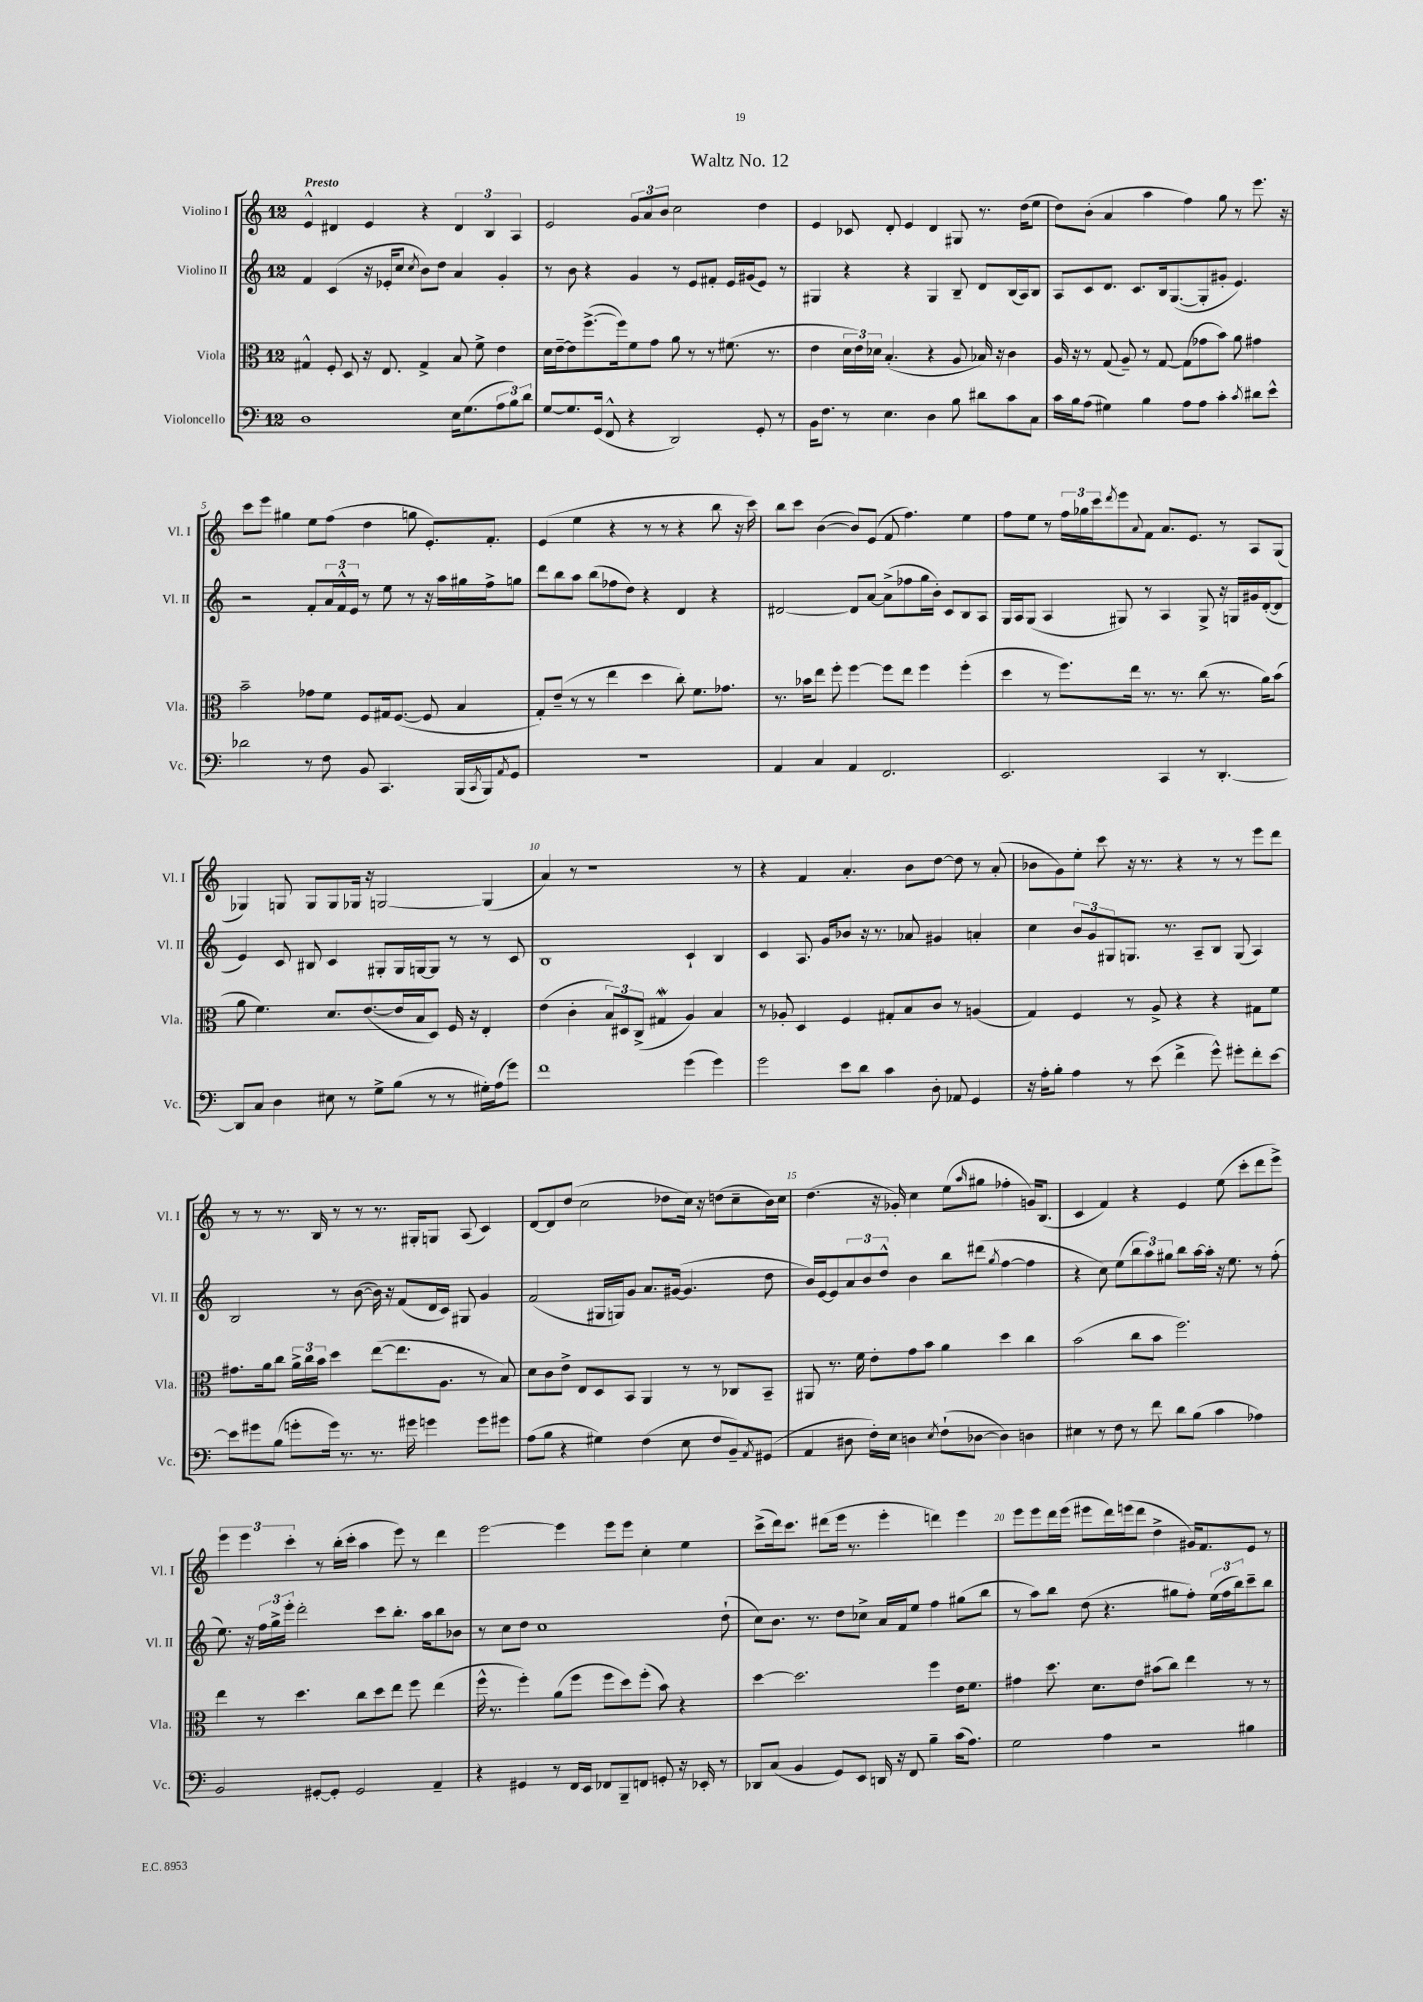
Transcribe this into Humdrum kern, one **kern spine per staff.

**kern	**kern	**kern	**kern
*staff4	*staff3	*staff2	*staff1
*clefF4	*clefC3	*clefG2	*clefG2
*k[]	*k[]	*k[]	*k[]
*M12/8	*M12/8	*M12/8	*M12/8
1D	4G#^^	4f	4e^^
.	8F'	(4c	4d#
.	8D	.	.
.	16r	16r	4e
.	8.E	16e-'	.
.	.	8cc	.
.	.	8qcc	.
.	4G#^	8b)	4r
.	.	8dd	.
16E	8B	4a	6d#
(8.G	.	.	.
.	8f^	.	.
.	.	.	6B
12A	4e	4g'	.
12B)	.	.	6A
12d	.	.	.
=	=	=	=
[8G	16d	8r	2e
.	[16e~	.	.
8.G]	8e]	8b	.
.	([8.ff^	4r	.
(16GG	.	.	.
8FF^^	.	.	.
.	16ff])	.	.
4r	8f	4g	12g
.	.	.	12a
.	8g	.	.
.	.	.	12b
2DD)	8a	8r	2cc
.	8r	8e	.
.	8r	8f#'	.
.	(8.f#	16e	.
.	.	(16g#	.
8GG'	.	8e)	4dd
.	8.r	.	.
8r	.	8r	.
=	=	=	=
16BB	4e	4G#	4e
8.F	.	.	.
8r	24d	4r	8c-
.	24e)	.	.
.	24d-	.	.
4.E	(4.B'	.	8d'
.	.	4r	4e
4D	4r	4G#	4d
8B	8A	8B~	8G#
8d#	16B-)	8d	8.r
.	16r	.	.
8c	4c	(16B	.
.	.	16A)	(16dd
8C	.	8B	8ee
=	=	=	=
16c	16A	8A	8dd)
16B	16r	.	.
(8A	8r	8c	(8b'
4G#)	(8G	8.d	4a
.	8A~)	.	.
.	.	8.c	.
4B	8r	.	4aa
.	[8G	16B	.
.	.	([8.G	.
8A	(8G]	.	4ff)
8A	8g-	8G']	.
4c'	8b)	8g#'	8gg
.	8a	4.e)	8r
8qc	.	.	.
8d#	4g#	.	8.eee
8e^^	.	.	.
.	.	.	16r
=	=	=	=
2d-	2b~	2r	8ccc
.	.	.	8eee
.	.	.	4gg#
8r	8g-	8f'	8ee
8F	8f	24a	(8ff
.	.	24f^^	.
.	.	24e	.
8BB	8F	8r	4dd
4.CC	16G#	8ee	.
.	([8.F	.	.
.	.	8r	8gg
.	8F]	16r	8.e')
.	.	16aa	.
(16BBB	4B	16gg#	.
8qCC	.	.	.
16BBB)	.	16ff^	8.f'
8qAA	.	.	.
8GG	.	8gg	.
=	=	=	=
1.r	8G')	8ddd	(4e
.	(8e~	8bb	.
.	8r	8aa	4ee
.	8r	(8bb	.
.	4ee	8ff-	4r
.	.	8dd)	.
.	4dd	4r	8r
.	.	.	8r
.	8cc')	4d	4r
.	8.f	.	.
.	.	4r	8bb
.	8.g-	.	.
.	.	.	16r
.	.	.	16ccc)
=	=	=	=
4AA	8.r	[2d#	8bb
.	.	.	8ccc
.	16b-	.	.
4C	8ee	.	([4b
.	8ff'	.	.
4AA	[4ff	8d#]	8b])
.	.	[8a	(8e
2.FF	8ff]	(8a^]	8f
.	8ee	8ff-	4.ff)
.	4ff	16gg	.
.	.	16b')	.
.	.	8c	.
.	(4ff'	8B	4ee
.	.	8A	.
=	=	=	=
2.EE	4dd	16G	8ff
.	.	16A	.
.	.	(8G	8ee
.	8r	4A	8r
.	8.ff)	.	24ff
.	.	.	24gg-
.	.	.	24ccc
.	.	.	8qddd
.	.	8G#)	8eee
.	16ee	.	.
.	.	.	8qqa
.	8.r	8r	8f
4CC	.	4A	8.a
.	8.r	.	.
.	.	.	8.e
8r	(8cc	8G#^	.
[4.DD'	8.r	16r	8r
.	.	16G	.
.	.	16g#	8A
.	16a)	([16d'	.
.	(8b	8d]	(8G
=	=	=	=
8DD]	8a	4e)	4G-)
8C	4.f)	.	.
4D	.	8c	8G
.	.	8B#	8G
8E#	8.d	4c	8G
8r	.	.	16G-
.	([8.e	.	16r
8G^	.	8G#'	[2G
(8B	16e]	16G#	.
.	16B	[16G	.
8r	8D)	8G]	.
8r	16F	8r	.
.	16r	.	.
16G#')	4E'	8r	(4G]
(16A	.	.	.
8g)	.	8c	.
=	=	=	=
1f	(4e	1B	4a)
.	4c'	.	8r
.	.	.	1r
.	12B)	.	.
.	12D#	.	.
.	(12C^	.	.
.	4G#	.	.
(4g	4A)	4c`	.
4g)	4B	4B	.
.	.	.	8r
=	=	=	=
2g	8r	4c	4r
.	8A-'	.	.
.	4D	8.A	4f
.	.	16g	.
8e	4F	8b-	4.a'
8d	.	16r	.
.	.	8.r	.
4c	8G#'	.	.
.	8B	8a-	8b
8D'	8c	4g#	[8dd
8AA-	8r	.	8dd]
4GG	(4A	4a'	8r
.	.	.	(8a'
=	=	=	=
16r	4G)	4cc	8b-
16A'	.	.	.
8B'	.	.	8g)
4A	4F	12b	8ee'
.	.	12g	.
.	.	.	8ccc
.	.	12G#	.
8r	8r	8.G	16r
.	.	.	8.r
(8e	8A^	.	.
.	.	8.r	.
4f^	4r	.	4r
.	.	8A~	.
8g^^)	4r	8B	8r
8g#'	.	(8G	8r
8f'	8G#	4A)	8eee
[8e	8f	.	8ddd
=	=	=	=
8e]	8.g#	2B	8r
8g#	.	.	8r
.	16a	.	.
(8B	8cc	.	8.r
8g'	24a^	.	.
.	24cc	.	.
.	.	.	16B
.	24b	.	.
16g)	4dd	8r	8r
8.r	.	.	.
.	.	([8b	8r
8.r	([8ee	16b])	8.r
.	.	16r	.
.	8.ee]	(8f	.
16g#	.	.	16G#'
4g	.	16d	8G
.	8.A	16c)	.
.	.	8G#	(8A
8g	8r	4g	4c)
8g#	8B)	.	.
=	=	=	=
(8A	8d	(2f	[8d
8B	8c	.	8d]
4r	8e^	.	(8dd
.	8E	.	2cc
4G#)	8D	16G#	.
.	.	16G)	.
.	8BB	8g	.
(4F	4AA	8.a	.
.	.	.	8dd-
.	.	([16g#	.
8E	8r	4.g#]	16cc)
.	.	.	16r
8F	8r	.	(8dd
8BB~)	8C-	.	8cc~
8qAA	.	.	.
(8GG#	8BB~	8dd	16b)
.	.	.	16cc
=	=	=	=
4AA	8AA#	16b)	(4.dd
.	.	[16e	.
.	8.r	8e]	.
8D#	.	12a	.
.	16f	.	.
.	.	12b	.
16F')	8e'	.	16r
.	.	12dd^^	.
16E	.	.	16g-')
4D	8g	4b	4cc
.	8b	.	.
8qE	.	.	.
(8F`	4a	8bb	(8ee
.	.	.	16qqaa
[8D-	.	(8ddd#	8gg#
.	.	8qgg	.
4D-])	4dd	[4ff	4ff-'
4D	4cc	4ff]	16g)
.	.	.	(8.B
=	=	=	=
4E#	(2b	4r	4c
8r	.	8cc)	4f)
8F	.	(8ee	.
8r	8cc	12bb	4r
.	.	12aa)	.
8f	8b	.	.
.	.	12gg#	.
8d	2.ff)	8bb	4e
(8B	.	[16aa	.
.	.	16aa']	.
4c	.	16r	(8ee
.	.	8.ee	.
.	.	.	8ccc'
4A-)	.	8r	8ddd
.	.	(8ff'	8eee^)
=	=	=	=
2BB	4ee	8.ee)	6eee
.	.	.	6eee
.	.	16r	.
.	8r	24ff	.
.	.	24gg^	.
.	.	24eee'	6ccc'
.	4.dd	2ddd'	.
[8GG#'	.	.	8r
8GG#']	.	.	(16bb'
.	.	.	16ccc'
2GG#	8cc	.	4aa
.	8dd	8ccc	.
.	8ee	8.bb'	8eee)
.	8ff	.	8r
.	.	16aa	.
4AA~	(4ee	8bb	4ddd
.	.	8b-	.
=	=	=	=
4r	16ff^^	8r	[2eee
.	8.r	.	.
.	.	8cc	.
4GG#	4ff')	8dd	.
.	.	1cc	.
8r	(8a	.	4eee]
16FF	8ff	.	.
16EE	.	.	.
8FF-	8ff	.	8eee
8BBB~	8dd)	.	8eee
8FF	(8ff'	.	4cc'
8GG'	8b)	.	.
16r	4r	.	4ee
16EE-'	.	.	.
8r	.	(8dd`	.
=	=	=	=
8DD-	[4dd	8cc)	(8ccc^
(8C	.	8.b	16ddd)
.	.	.	8.ccc
4BB	2.dd]	.	.
.	.	8.r	.
.	.	.	(8ddd#
8GG)	.	8dd	16eee
.	.	.	8.r
8EE	.	8cc-^	.
16DD	.	16a	4eee'
16r	.	16f	.
8FF	.	8ee	.
4B~	4ff	4ff	4ddd)
(16c	16e	(8gg#	4eee
8.A)	8.f	.	.
.	.	8bb	.
=	=	=	=
2G	4g#	8r	8eee
.	.	8aa)	8eee
.	8.dd	8bb	16ddd
.	.	.	(16eee
.	.	(8dd	8eee#
.	8.d	.	.
4A	.	4.r	16ddd)
.	.	.	(16eee
.	8e	.	8ddd
2r	(8b#	.	4dd^
.	8cc)	8gg#	.
.	4ee	8ff')	16g#)
.	.	.	8.f
.	.	(24ee	.
.	.	24ff	.
.	.	24bb)	.
4B#	8r	8ccc~	8e
.	8r	8bb	8r
==	==	==	==
*-	*-	*-	*-
